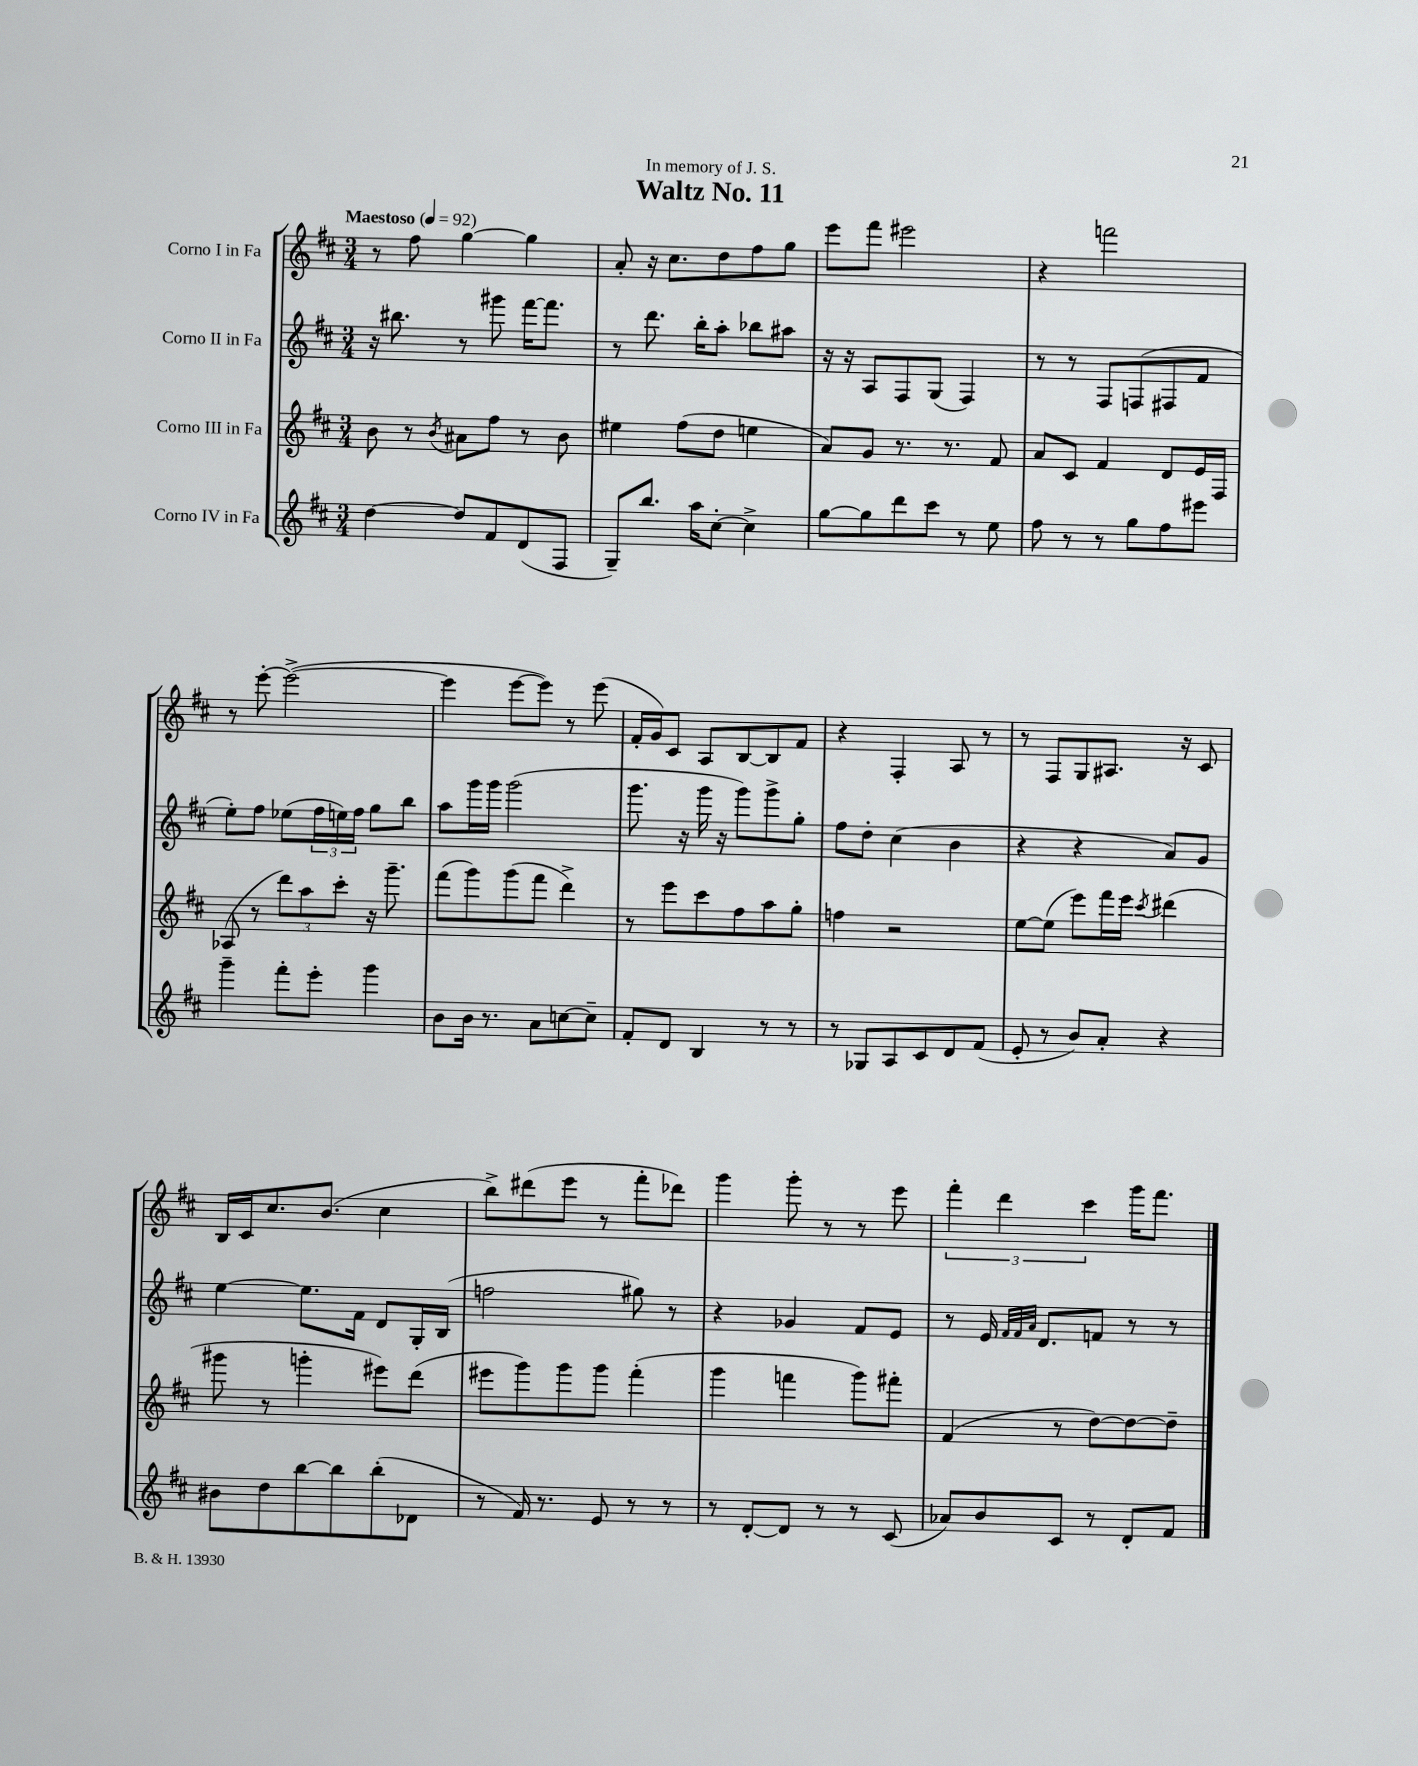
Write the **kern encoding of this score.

**kern	**kern	**kern	**kern
*staff4	*staff3	*staff2	*staff1
*clefG2	*clefG2	*clefG2	*clefG2
*k[f#c#]	*k[f#c#]	*k[f#c#]	*k[f#c#]
*M3/4	*M3/4	*M3/4	*M3/4
*MM92	*MM92	*MM92	*MM92
[4dd	8b	16r	8r
.	.	8.bb#	.
.	8r	.	8ff#
.	8qb	.	.
8dd]	8a#	8r	[4gg
8f#	8ff#	8ggg#	.
(8d	8r	[16fff#	4gg]
.	.	8.fff#]	.
8F#	8b	.	.
=	=	=	=
8G~)	4ee#	8r	8a'
8.bb	.	8.ddd	16r
.	.	.	8.cc#
.	(8ff#	.	.
16aa	.	16bb'	.
[8cc#'	8dd	8aa'	8dd
4cc#^]	4ee	8bb-	8ff#
.	.	8aa#	8gg
=	=	=	=
[8gg	8a)	16r	8eee
.	.	16r	.
8gg]	8g	8A	8fff#
8ddd	8.r	8F#	2eee#
8ccc#	.	(8G	.
.	8.r	.	.
8r	.	4F#)	.
8ee	8f#	.	.
=	=	=	=
8ff#	8a	8r	4r
8r	8c#	8r	.
8r	4f#	8F#	2fff
8gg	.	(8F	.
8ff#	8d	8F#	.
8eee#	16e	8f#	.
.	16F#	.	.
=	=	=	=
4ggg~	(8A-	8ee')	8r
.	8r	8ff#	[8eee'
8fff#'	12ddd)	(8ee-	(2eee^_
.	12aa	.	.
8eee'	.	24ff#	.
.	12ccc#'	24ee)	.
.	.	24ff#	.
4ggg	16r	8gg	.
.	8.ggg~	.	.
.	.	8bb	.
=	=	=	=
8b	(8fff#	8aa	4eee]
16b	8ggg)	16ggg	.
8.r	.	16ggg	.
.	(8ggg	(2ggg	[8eee
8a	8fff#	.	8eee])
[8cc	4ddd^)	.	8r
8cc~]	.	.	(8eee
=	=	=	=
8f#'	8r	8.ggg	16f#'
.	.	.	16g)
8d	8eee	.	8c#
.	.	16r	.
4B	8ccc#	16ggg	8A
.	.	16r	.
.	8ff#	8ggg)	[8B
8r	8aa	8ggg^	8B]
8r	8gg'	8gg'	8f#
=	=	=	=
8r	4ff	8ff#	4r
8G-	.	8dd'	.
8A	2r	(4cc#	4F#'
8c#	.	.	.
8d	.	4b	8A
(8f#	.	.	8r
=	=	=	=
8e'	[8ee	4r	8r
8r	(8ee]	.	8F#
8b)	8eee)	4r	8G
8a'	16fff#	.	8.A#
.	16eee	.	.
.	8qccc#	.	.
4r	(4ddd#	8a)	.
.	.	.	16r
.	.	8g	8c#
=	=	=	=
8b#	8ggg#	[4ee	16B
.	.	.	16c#
8dd	8r	.	8.cc#
[8bb	4ggg'	8.ee]	.
.	.	.	(8.b
8bb]	.	.	.
.	.	16f#	.
(8bb'	8eee#)	8d	4cc#
8d-	(8ddd	16G'	.
.	.	(16B	.
=	=	=	=
8r	8eee#	2ff	8bb^)
16f#)	8ggg)	.	(8ddd#
8.r	.	.	.
.	8ggg	.	8eee
8e	8ggg	.	8r
8r	(4fff#'	8gg#)	8fff#'
8r	.	8r	8ddd-)
=	=	=	=
8r	4ggg	4r	4ggg
[8d'	.	.	.
8d]	4fff	4g-	8ggg'
8r	.	.	8r
8r	8ggg)	8f#	8r
(8c#	8fff#'	8e	8eee
=	=	=	=
8a-)	(4f#	8r	6fff#'
8b	.	16e	.
.	.	.	6ddd
.	.	32qqf#	.
.	.	32qqf#	.
.	.	32qqa	.
.	.	8.d	.
8c#	8r	.	.
.	.	.	6ccc#
8r	[8dd)	8f	.
8d'	8dd_	8r	16ggg
.	.	.	8.fff#
8f#	8dd~]	8r	.
==	==	==	==
*-	*-	*-	*-
